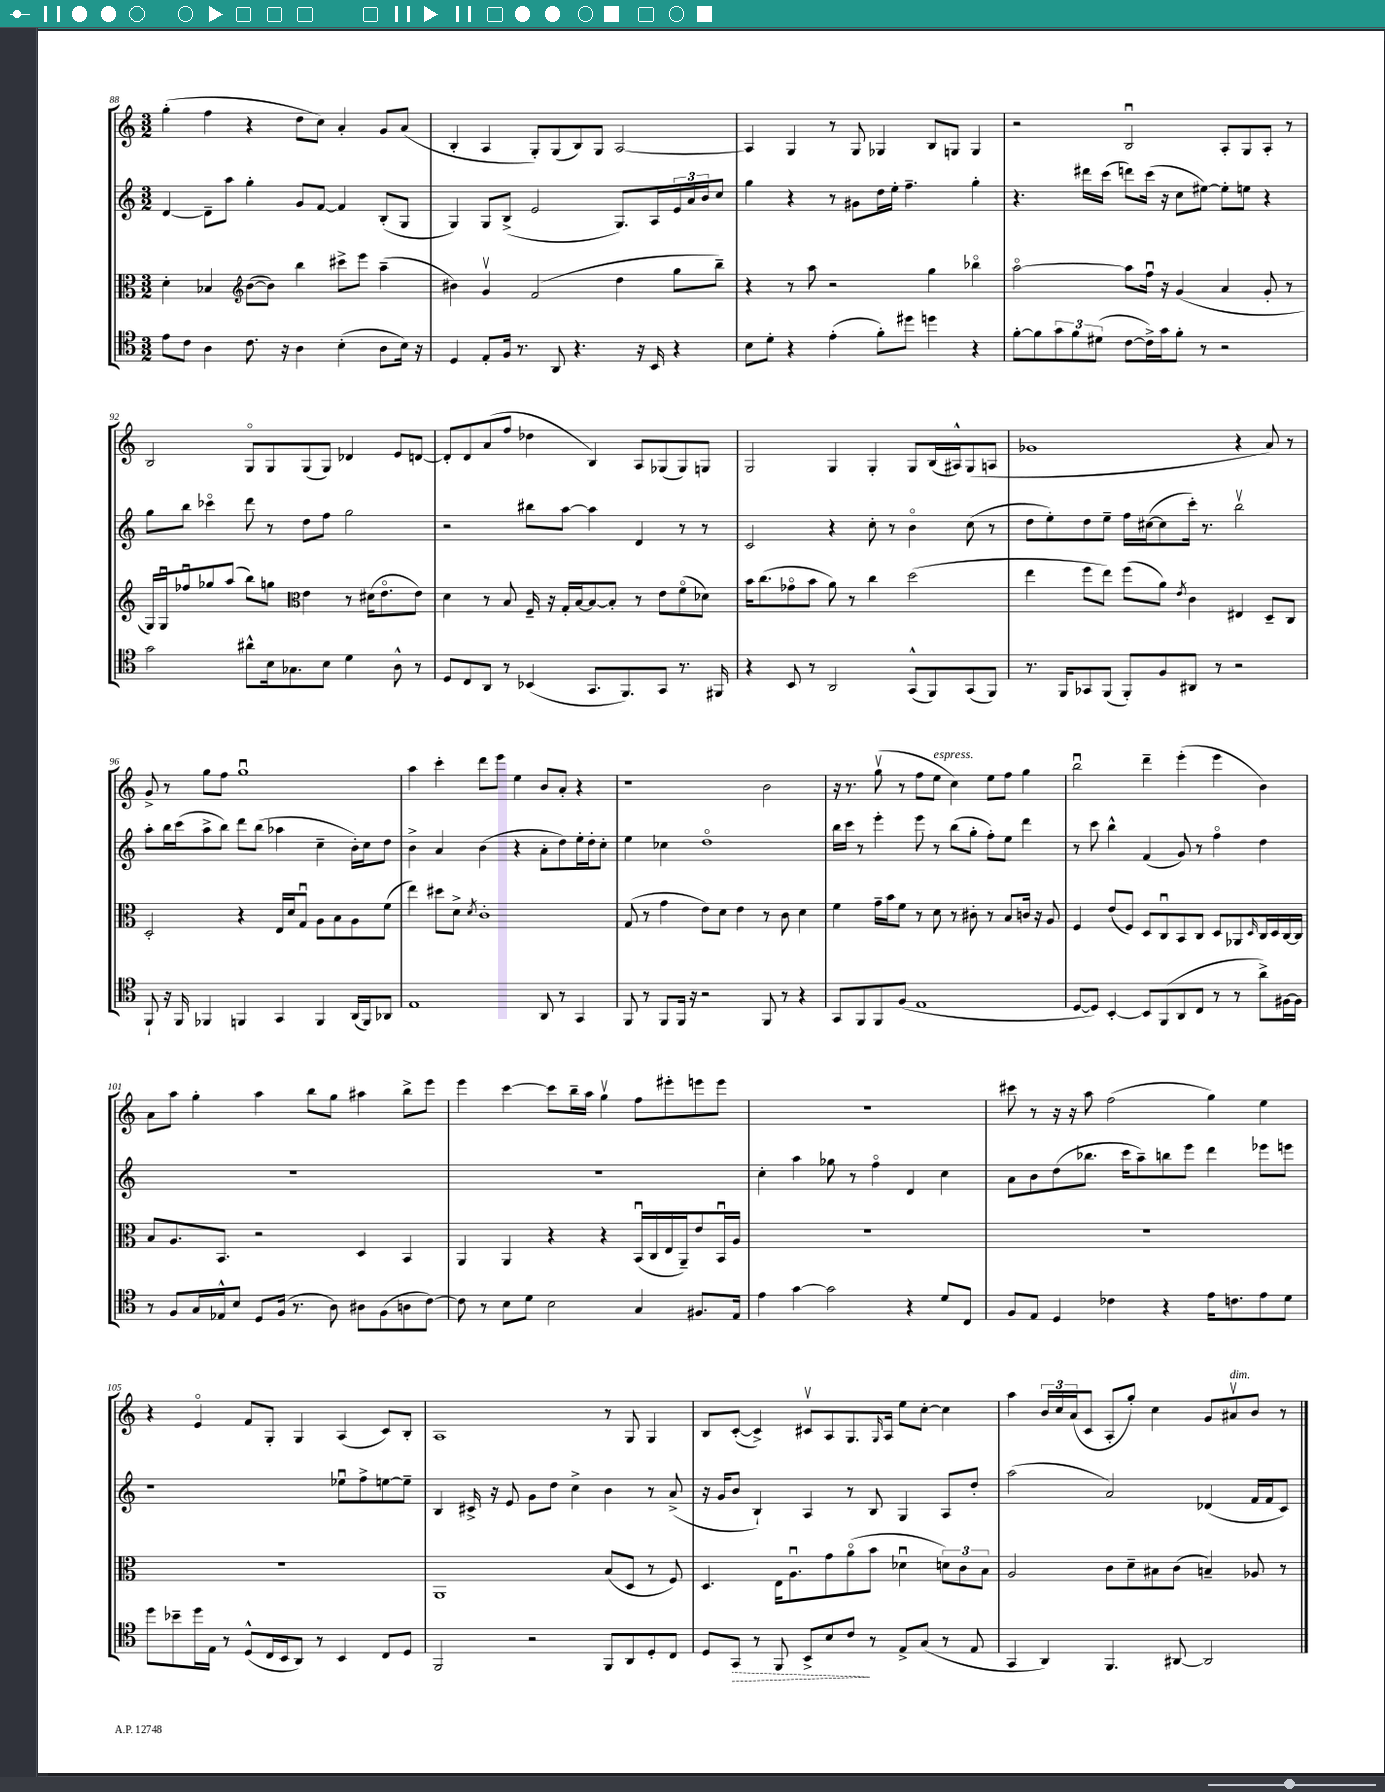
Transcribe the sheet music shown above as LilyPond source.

<<
\new StaffGroup <<
\new Staff = "s0" {
    \clef treble \key c \major \numericTimeSignature \time 3/2
    g''4-.( f''4 r4 d''8 c''8) a'4-. g'8 a'8( |
    b4-. a4 g8-.) g8( b8) g8 a2~ |
    a4 g4 r8 g8 ges4 b8 g8 g4 |
    r2 b2\downbow a8-. g8 a8-. r8 |
    b2 g8\flageolet g8 g8( g8) des'4 e'8 d'8~ |
    d'8-. d'8 a'8( f''8 des''4 b4) a8 ges8( ges8) g8 |
    g2 g4 g4-. g8 b16( ais16-^) g8( a8 |
    ges'1 r4 a'8) r8 |
    g'8-> r8 g''8 f''8 g''1\downbow |
    a''4 c'''4-. d'''8 e'''8 e''4 b'8 a'8-. r4 |
    r1 b'2 |
    r16 r8. g''8\upbow( r8 f''8 e''8^\markup { \italic "espress." } c''4) e''8 f''8 g''4 |
    b''2\downbow d'''4-- e'''4-.( e'''4 b'4) |
    a'8 a''8 g''4-. a''4 b''8 g''8 ais''4 b''8-> e'''8 |
    e'''4 c'''4~ c'''8 b''16-- a''16 g''4\upbow f''8 eis'''8-. e'''8 e'''8 |
    R1. |
    cis'''8 r8 r16 r16 a''8 f''2( g''4) e''4 |
    r4 e'4\flageolet f'8 g8-. g4 a4( c'8) b8-. |
    a1 r8 g8 g4 |
    b8 c'8~-.( c'4->) cis'8\upbow a8 g8. \grace { g16 } a16 e''8 c''8~-. c''4 |
    a''4 \tuplet 3/2 { b'16 c''16 a'16( } c'8 a8-. g''8-.) c''4 g'8 ais'8\upbow^\markup { \italic "dim." } b'8 r8 \bar "|." |
}
\new Staff = "s1" {
    \clef treble \key c \major \numericTimeSignature \time 3/2
    d'4~ d'8-- a''8 g''4-. g'8 f'8~ f'4 b8-.( g8 |
    g4) g8 b8->( e'2 g8.) a16 \tuplet 3/2 { e'16 a'16 b'16 } c''8 |
    g''4 r4 r8 gis'8 d''16 e''16-. f''4.-- g''4-. |
    r4. dis'''16 c'''16( d'''8) c'''16( r16 c''8 eis''8~) eis''8-. e''8 r4 |
    g''8 b''8 ces'''4\flageolet d'''8 r8 d''8 f''8 g''2 |
    r2 bis''8 a''8~ a''4 d'4 r8 r8 |
    c'2 r4 c''8-. r8 b'4\flageolet c''8( r8 |
    d''8 e''8-.) d''8 e''8-- f''16 cis''16~( cis''8 c'''16-.) r8. b''2\upbow |
    a''8-. b''16 c'''16( a''8-> b''8) d'''8 b''8( aes''4 c''4-- b'16-.) c''16 d''8 |
    b'4-> a'4 b'4( r4 a'8-. d''8) e''16-. d''16-. c''8-. |
    e''4 ces''4 d''1\flageolet |
    b''16 c'''16 r8 e'''4-. e'''8 r8 b''8( g''8-. f''8-.) e''8 d'''4 |
    r8 c'''8 b''4-^ f'4( g'8) r8 f''4\flageolet d''4 |
    R1. |
    R1. |
    c''4-. a''4 ges''8 r8 f''4\flageolet d'4 c''4 |
    a'8 b'8 d''8( bes''8. c'''16 a''8--) b''8 e'''8 d'''4 ees'''8 e'''8 |
    r1 ees''8\downbow f''8-> e''8~ e''8-- |
    b4 cis'16-> r16 e'8 g'8 d''8 c''4-> b'4 r8 a'8->( |
    r16 g'16 b'8 b4-!) a4 r8 b8 g4 a8 d''8-. |
    a''2( a'2) des'4( f'16 f'16 c'8) \bar "|." |
}
\new Staff = "s2" {
    \clef alto \key c \major \numericTimeSignature \time 3/2
    d'4-. bes4 \clef treble b'8~( b'8) b''4 cis'''8-> e'''8 a''4--( |
    bis'4) g'4\upbow f'2( d''4 g''8 b''8--) |
    r4 r8 a''8 r2 g''4 bes''4\flageolet |
    a''2~\flageolet a''8 f''16\downbow r16 g'4( a'4 g'8-. r8 |
    g16) g16\downbow fes''8\downbow ges''8 a''8( b''8) g''8 \clef alto e'4 r8 dis'16( e'8.\flageolet e'8) |
    d'4 r8 b8 f16-- r16 g16-. b16~ b8~ b8-. r8 e'8 f'8\flageolet( des'8) |
    b'16 c''8.( ges'8\flageolet b'8 a'8) r8 c''4 d''2( |
    e''4 f''8 e''8) f''8( a'8) \acciaccatura { e'8 } c'4 eis4 d8-- c8 |
    d2-. r4 e16 d'16 g8\downbow a8 b8 a8 f'8( |
    e''4) dis''8 d'8-> \acciaccatura { d'8 } c'1-. |
    g8( r8 g'4 e'8) d'8 e'4 r8 c'8 d'4 |
    f'4 g'16-- b'16 f'8 r8 d'8 r8 cis'8-. r8 b8 c'16 r16 a8 |
    f4 e'8( f8) d8 c8\downbow b,8 c8 d8 aes,8 \grace { d16 } c16 d16 c16~ c16 |
    b8 a8. b,8. r2 d4 b,4 |
    a,4 a,4 r4 r4 b,16\downbow( c16 e16 a,16--) e'8 b,16\downbow a16 |
    R1. |
    R1. |
    R1. |
    a,1 b8( d8 r8 f8) |
    d4. e16 a8.\downbow g'8 a'8\flageolet( b'8 des'4\downbow \tuplet 3/2 { d'8) c'8 b8 } |
    a2 c'8 d'8-- bis8 c'8( b4--) aes8 r8 \bar "|." |
}
\new Staff = "s3" {
    \clef tenor \key c \major \numericTimeSignature \time 3/2
    e'8 c'8 a4 c'8. r16 a4 b4-.( a8 b16) r16 |
    d4 e8-. f16 r8. a,8 r4. r16 b,16 r4 |
    b8 d'8-. r4 e'4-.( f'8-.) dis''8 d''4 r4 |
    f'8~-. f'8 \tuplet 3/2 { g'8 f'8 dis'8( } c'8~ c'16->) g'16 f'8-. r8 r2 |
    g'2 ais'8-^ b16 ges8. b8 d'4 a8-^ r8 |
    d8 c8 a,8 r8 bes,4( g,8. f,8.) g,8 r8. fis,16 |
    r4 b,8 r8 a,2 g,8-^( f,8) g,8( f,8) |
    r8. f,16 ges,8 f,8( f,8-.) f8 ais,8 r8 r2 |
    f,8-! r16 f,16 fes,4 f,4 g,4 f,4 a,16( f,16) aes,8 |
    e1 a,8 r8 g,4 |
    f,8 r8 f,8 f,16 r16 r2 f,8 r8 r4 |
    g,8 f,8 f,8 f8( e1 |
    d8~ d8) b,4~-. b,8 f,8( a,8 c8 r8 r8 a'8->) fis16~ fis16 |
    r8 f8 g16 ees16-^ b8 d8 f16( r8. a8) ais8 f8( a8 c'8~) |
    c'8 r8 b8 d'8 b2 g4 fis8. e16 |
    e'4 g'4~ g'2 r4 d'8 c8 |
    f8 e8 d4 ces'4 r4 e'16 c'8. e'8 d'8 |
    d''8 bes'8-- d''16 e16 r8 d8-^( c16 b,16 a,8) r8 b,4 c8 d8 |
    f,2 r2 f,8 a,8 d8-. c8 |
    d8 \once \override Hairpin.style = #'dashed-line g,8\> r8 f,8 b,8-> b8 c'8\! r8 e8-> g8( r8 e8 |
    g,4 a,4) f,4. ais,8~ ais,2 \bar "|." |
}
>>
>>
\layout { \context { \Score currentBarNumber = #88 } }
